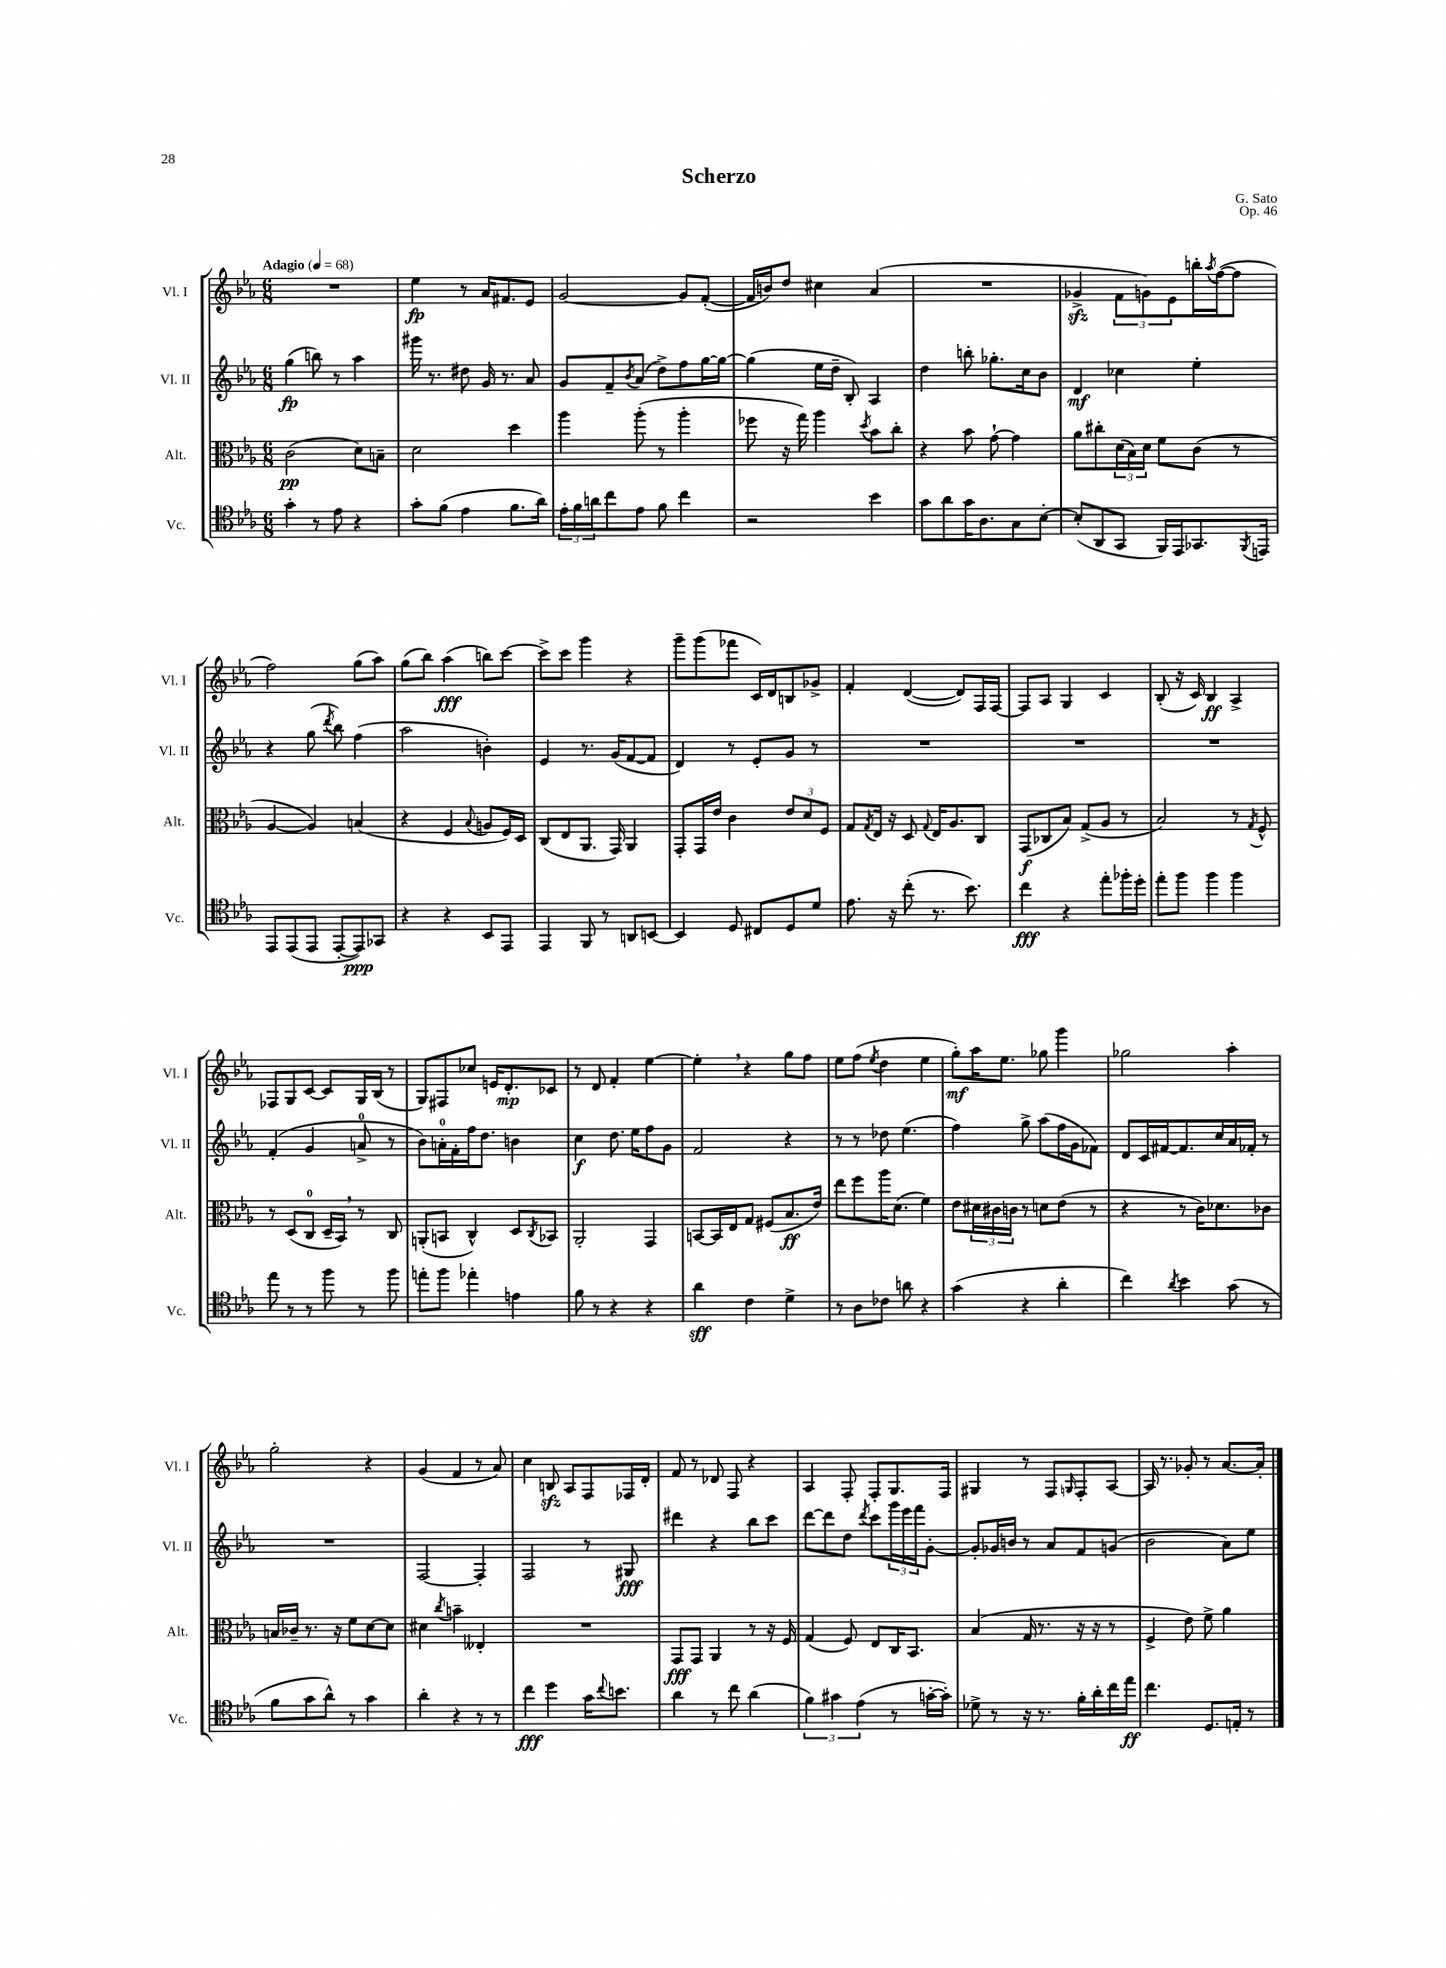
\header { title = "Scherzo" composer = "G. Sato" opus = "Op. 46" }
<<
\new StaffGroup <<
\new Staff = "s0" \with { instrumentName = "Vl. I" shortInstrumentName = "Vl. I" } {
    \clef treble \key ees \major \numericTimeSignature \time 6/8 \tempo "Adagio" 4 = 68
    R2. |
    ees''4\fp r8 aes'16 fis'8. ees'8 |
    g'2~ g'8 f'8~-.( |
    f'16 b'16) d''8 cis''4 aes'4( |
    R2. |
    ges'4->\sfz \tuplet 3/2 { f'8 g'8) ees'8 } b''16-. \acciaccatura { aes''8 } f''16~( f''8 |
    f''2) g''8( aes''8) |
    g''8( bes''8) aes''4\fff( b''8) c'''8~ |
    c'''8-> c'''8 g'''4 r4 |
    g'''8-- g'''8( fes'''8 c'16) d'16 b8 ges'8-> |
    f'4-. d'4~( d'8) f16 f16~ |
    f8 aes8 g4 c'4 |
    bes8-.( r16 c'16) bes4\ff aes4-> |
    fes8 g8 c'8~ c'8 g16 bes16( r8 |
    g8) fis8 ces''8 e'16 d'8.-.\mp ces'8 |
    r8 d'8 f'4-. ees''4~ |
    ees''4-. \breathe r4 g''8 f''8 |
    ees''8 f''8( \acciaccatura { ees''8 } d''4 ees''4 |
    g''8-.\mf) aes''16 ees''8. ges''8 g'''4 |
    ges''2 aes''4-. |
    g''2-. r4 |
    g'4( f'4 r8 aes'8) |
    c''4 b8\sfz aes8 f8 fes16 d'16-. |
    f'8 r8 des'8 f8 r4 |
    aes4 f8-. f8-. g8. f16 |
    gis4 r8 f8 \grace { g16 } f8-. aes8~ |
    aes16 r8. ges'8-. r8 aes'8.~ aes'16-. \bar "|." |
}
\new Staff = "s1" \with { instrumentName = "Vl. II" shortInstrumentName = "Vl. II" } {
    \clef treble \key ees \major \numericTimeSignature \time 6/8
    g''4\fp( b''8) r8 aes''4 |
    gis'''16 r8. dis''8 g'16 r8. aes'8 |
    g'8 f'8-- \acciaccatura { bes'8 } aes'8( d''8->) f''8 g''16~ g''16~ |
    g''4( ees''16 d''16-- bes8-.) aes4 |
    d''4 b''8-. ges''8.-. c''16 bes'8 |
    d'4\mf ces''4 ees''4-. |
    r4 g''8( \acciaccatura { d'''8 } bes''8) f''4( |
    aes''2 b'4-.) |
    ees'4 r8. g'16( f'8~ f'8 |
    d'4) r8 ees'8-. g'8 r8 |
    R2. |
    R2. |
    R2. |
    f'4-.( g'4 a'8-0-> r8 |
    bes'8) a'16-0-. f'16-. f''16 d''8. b'4 |
    c''4\f d''8. ees''16 f''8 g'8 |
    f'2 r4 |
    r8 r8 des''8 ees''4.( |
    f''4) g''8-> aes''8( f''16 g'16 fes'8) |
    d'8 c'16 fis'16~ fis'8. c''16 aes'16 fes'16-. r8 |
    R2. |
    f2~ f4-. |
    f2 r8 gis8\fff |
    dis'''4 r4 bes''8 c'''8 |
    d'''8~ d'''8 d''8 \acciaccatura { d'''8 } c'''8 \tuplet 3/2 { g'''16 ees'''16 f'''16 } g'8~-. |
    g'8-. ges'16 b'16 r8 aes'8 f'8 g'8( |
    bes'2 aes'8) ees''8 \bar "|." |
}
\new Staff = "s2" \with { instrumentName = "Alt." shortInstrumentName = "Alt." } {
    \clef alto \key ees \major \numericTimeSignature \time 6/8
    c'2\pp( d'8) b8-- |
    d'2 d''4 |
    aes''4 aes''8-.( r8 aes''4-. |
    fes''8 r16 g''16) aes''4 \acciaccatura { d''8 } bes'8 c''8-. |
    r4 bes'8 g'8~-! g'4 |
    aes'8 cis''8-. \tuplet 3/2 { d'16( bes16) d'16 } f'8 c'8( r8 |
    aes4~ aes4) b4( |
    r4 f4 \appoggiatura { bes8 } a8 f16) d16 |
    c8( ees8 aes,8. g,16) aes,4 |
    g,8-. g,16 ees'16 c'4 \tuplet 3/2 { ees'8 d'8 f8 } |
    g8 \acciaccatura { g8 } ees16 r16 d8 \appoggiatura { g8 } ees16 aes8. c8 |
    g,8\f( ces8 bes8) g8->( aes8 r8 |
    bes2) r8 \acciaccatura { g8 } f8-^ |
    r8 d8( c8-0 d16-- bes,16) \breathe r8 c8 |
    a,8-.( b,8 c4-^) d8 \acciaccatura { c8 } bes,8 |
    aes,2-. g,4 |
    b,8~ b,16 ees16 g8 fis8( bes8.\ff ees'16) |
    ees''8 f''8 aes''16 d'8.( f'4) |
    ees'8 \tuplet 3/2 { dis'16 cis'16 c'16 } r8 d'8 ees'8( r8 |
    r4 r8 c'16) des'8. ces'8 |
    b16 ces'16-- r8. r16 f'8 d'8~ d'8 |
    dis'4 \acciaccatura { c''8 } b'4-- eeses4-. |
    R2. |
    g,8\fff g,8 aes,4 r8 r16 f16 |
    g4( f8) ees8 c16 bes,8. |
    bes4( g16 r8. r16 r16 r8 |
    f4-> ees'8) f'8-> aes'4 \bar "|." |
}
\new Staff = "s3" \with { instrumentName = "Vc." shortInstrumentName = "Vc." } {
    \clef tenor \key ees \major \numericTimeSignature \time 6/8
    g'4-. r8 ees'8 r4 |
    g'8-. f'8( ees'4 f'8. aes'16) |
    \tuplet 3/2 { ees'16-. f'16 a'16 } c''8 ees'8 f'8 c''4 |
    r2 bes'4 |
    g'8 aes'8 g'16 aes8. g8 bes8~-. |
    bes8-.( aes,8 g,8 f,16) ees,16 ges,8. \acciaccatura { f,8 } e,16 |
    ees,8 ees,8( ees,8 ees,8~-. ees,8\ppp) ges,8 |
    r4 r4 bes,8 ees,8 |
    ees,4 f,8 r8 a,8 b,8~ |
    b,4 d8 cis8 d8 d'8 |
    ees'8. r16 c''8-.( r8. bes'8.) |
    c''4\fff r4 ees''8-. fes''16-. d''16-. |
    ees''8-. f''8 f''4 f''4 |
    ees''8 r8 r8 f''8 r8 f''8 |
    e''8-. f''8 ees''4-. e'4 |
    f'8 r8 r4 r4 |
    aes'4\sff c'4 d'4-> |
    r8 aes8 ces'8 a'8 r4 |
    g'4( r4 aes'4-. |
    c''4) \acciaccatura { aes'8 } bes'4 g'8( r8 |
    f'8 g'8 aes'8-^) r8 g'4 |
    aes'4-. r4 r8 r8 |
    c''4\fff d''4 g'16 \appoggiatura { c''8 } b'8. |
    aes'4 r8 c''8 aes'4( |
    \tuplet 3/2 { f'4) gis'4 ees'4( } r8 g'16~-. g'16-.) |
    des'8-> r8 r16 r8. f'16-. aes'16-. c''16 ees''16\ff |
    c''4. d8. e16-. r8 \bar "|." |
}
>>
>>
\layout { \context { \Score \remove "Bar_number_engraver" } }
